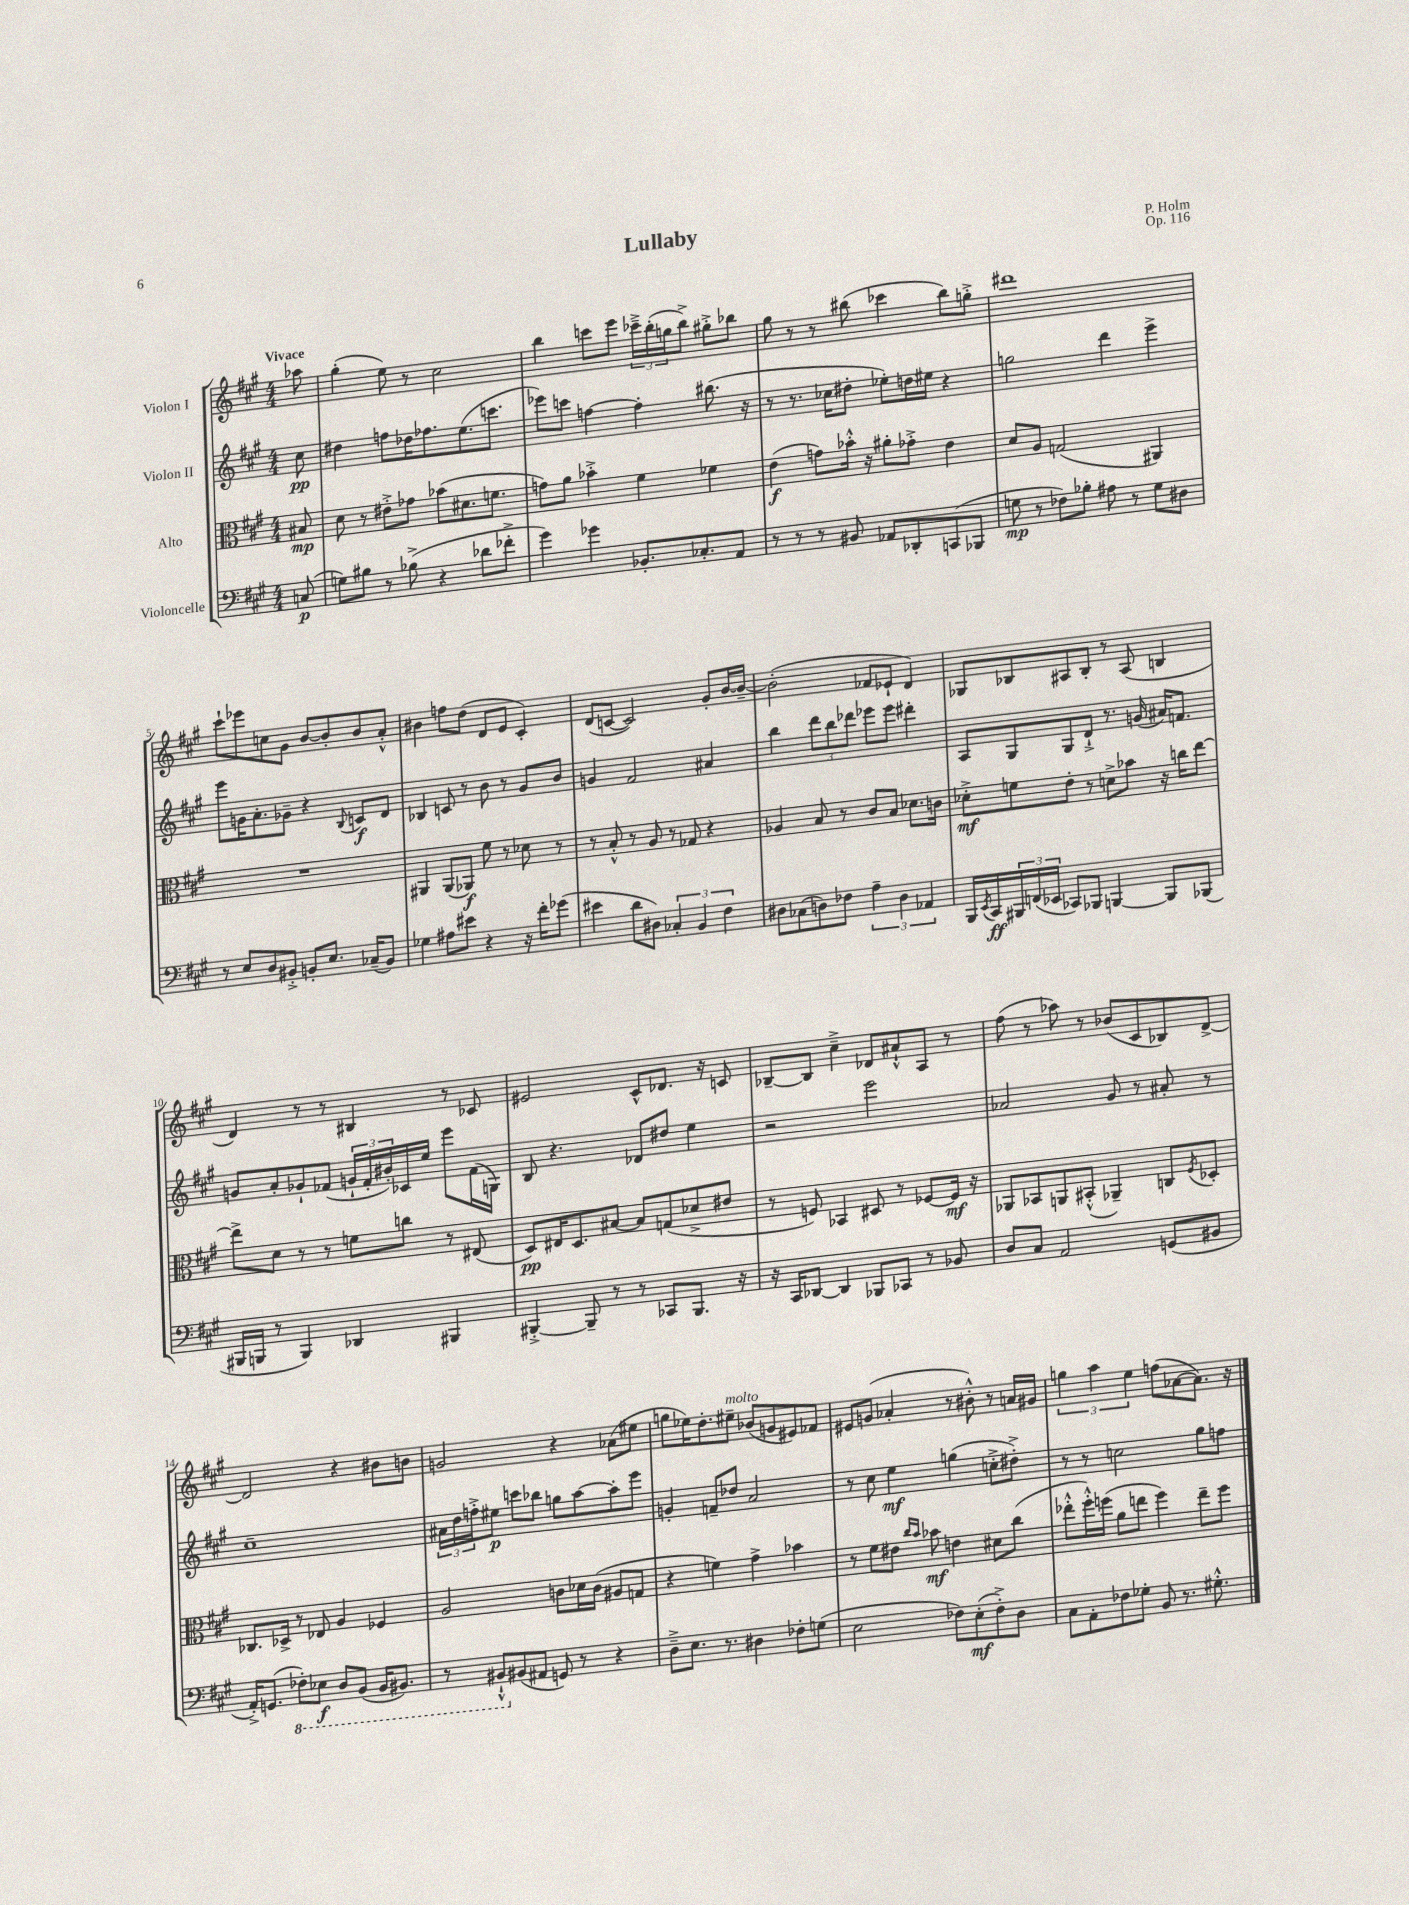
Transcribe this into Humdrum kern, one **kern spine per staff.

**kern	**kern	**kern	**kern
*staff4	*staff3	*staff2	*staff1
*clefF4	*clefC3	*clefG2	*clefG2
*k[f#c#g#]	*k[f#c#g#]	*k[f#c#g#]	*k[f#c#g#]
*M4/4	*M4/4	*M4/4	*M4/4
(8C	8B#	8cc#	8aa-
=	=	=	=
8G)	8d	4dd#	(4gg#'
8B#	8r	.	.
8r	8e#'^	8ff	8ee)
(8B-^	8g-	16dd-	8r
.	.	8.ff-	.
4r	(8b-	.	2cc#
.	8.d#	(8.ee	.
8d-	.	.	.
.	8.f	8.ccc	.
8f-'^	.	.	.
=	=	=	=
4g#)	8g)	8eee-)	4bb
.	8a	8ccc	.
4g-	4b-'^	[4ff	8ccc
.	.	.	8eee
8.BB-'	4f#	4ff']	24ccc-~^
.	.	.	(24bb'
.	.	.	24gg
.	.	.	8bb^)
8.C-'	.	.	.
.	4f-	(8.bb#	8gg#'^
8AA	.	.	8bb-
.	.	16r	.
=	=	=	=
8r	(4e	8r	8gg#
8r	.	8.r	8r
8r	8g)	.	8r
.	.	16cc-	.
8BB#	16b-'^^	8dd#'	(8bb#
.	16r	.	.
8AA-	8a#'	8ee-')	4ccc-
8DD-'	8g-'^	16dd	.
.	.	16ee#	.
(8CC	4e	4r	8bb#)
8BBB-	.	.	8gg'^
=	=	=	=
8G	8d	2gg	1ddd#
8r	8A	.	.
8F-)	(2G	.	.
8B-'	.	.	.
8A#	.	4ddd	.
8r	.	.	.
8G	4AA#)	4eee^	.
8D#	.	.	.
=	=	=	=
8r	1r	8eee	8ccc#`
8E	.	16g	8eee-
.	.	8.a'	.
8D	.	.	8cc
8BB#'^	.	8g-~	8g#
8BB'	.	4r	[8b
8.E	.	.	8b']
.	.	8qqB	.
.	.	8c	8b
(16C-~	.	.	.
8BB)	.	8d	8a'^^
=	=	=	=
4G-	4AA#	4B-	4b#
8A#	(8AA#	8c	8ff
8e#	8AA-)	8r	(8dd
4r	8f#	8b	8d
.	8r	8r	8e
16r	8d-	8g#	4c#')
16f#'	.	.	.
(8g-	8r	8b	.
=	=	=	=
4e#	8r	4g	(8d
.	8B'^^	.	[8c
8d	8r	2f#	2c])
8D#)	8A	.	.
6C-'	8r	.	.
.	8G-	.	.
6BB	.	.	.
.	4r	4a#	8g#'
6F#	.	.	.
.	.	.	[16b
.	.	.	16b~_
=	=	=	=
8D#	4A-	4bb	(2b']
(8C-	.	.	.
8D)	8B	12ddd	.
.	.	12bb	.
8F-	8r	.	.
.	.	12ddd-	.
6A~	8c#	8eee-	8f-
.	8B	8eee-	8e-`
6D	.	.	.
.	8.d-	4ddd#'	4d)
6AA-	.	.	.
.	16c	.	.
=	=	=	=
16BBB	8d-'^	8A	8G-
8qEE	.	.	.
16CC#	.	.	.
24BBB#	8f	8G#	8B-
(24FF	.	.	.
24EE-	.	.	.
8CC-)	8e'	8G#	8A#
8BBB-	8r	8d`^	8B-'
[4BBB	8d^	8.r	8r
.	8b-	.	(8A#
.	.	(16g	.
8BBB]	16r	16a#)	4B
.	16cc	8.f	.
(8BBB-	[8ee	.	.
=	=	=	=
16BBB#	8ee^]	8g	4d)
16BBB	.	.	.
8r	8d	8a'	.
4BBB)	8r	8g-`	8r
.	8r	(8f-	8r
4DD-	8f	24g`	4B#
.	.	24f-'	.
.	.	24b#')	.
.	8cc	16c-	.
.	.	16ee	.
4BBB#	8r	8eee	8r
.	(8E#	(16f-	8c-
.	.	16G)	.
=	=	=	=
[4BBB#'^	8D)	8B	2e#
.	16E#	4.r	.
.	8.D	.	.
8BBB#~]	.	.	.
8r	[8B#	.	.
8r	8B#]	8d-	8c#^^
8CC-	(8G	8dd#	8.d-
8.BBB#	8d-^	4ee	.
.	.	.	16r
.	8e#	.	8c
16r	.	.	.
=	=	=	=
16r	8r	2r	[8B-~
16CC#	.	.	.
[8DD-	8F)	.	8B-]
4DD-]	4BB-	.	4cc#~^
8BBB-	8D#	2eee	8d-
8CC-	8r	.	8a#`^^
8r	[8F-	.	8A
8BB-	16F-]	.	8r
.	16r	.	.
=	=	=	=
8D	8AA-	2a-	(8ff#
8C#	8BB-	.	8r
2AA	8AA	.	8aa-)
.	(8BB#'^^	.	8r
.	4AA-~)	8g#	(8b-
.	.	8r	8c#
(8GG	8C	8a#'	8B-)
.	8qF#	.	.
8BB#	8D-'	8r	[8d^
=	=	=	=
16AA'^)	8.C-	1cc#~	2d]
(8.GG	.	.	.
.	16D-^	.	.
8FF-')	8r	.	.
8EE-	8E-	.	.
8DD	4A	.	4r
(8BBB	.	.	.
16BBB	4F-	.	8b#
8.BBB#)	.	.	.
.	.	.	8b
=	=	=	=
8r	2A	24a#	2g
.	.	24dd	.
.	.	24ff'^	.
8BBB#`^^	.	8ee#	.
(8BB#	.	8ccc	.
8AA#	.	8bb-	.
8GG)	8c	8gg	4r
8r	16d-	[8aa	.
.	(16c	.	.
4r	8A#	8aa']	(8a-
.	8G	8eee	8ee#
=	=	=	=
8D~^	4r	4g'	8gg
8.E	.	.	16ee-)
.	.	.	8.dd'
.	4f)	8f~	.
8.r	.	.	.
.	.	8dd-	8ee#~
4D#	4g#^	2a	(8b-
.	.	.	8g
8F-'	4b-	.	8e#)
(8G	.	.	8f-
=	=	=	=
2E	8r	8r	8e#
.	8f#	8cc#	(8g
.	8e#	4ee	4a-'
.	16qqcc#	.	.
.	16qqb	.	.
.	8b-	.	.
8F-)	4e	(4gg	8r
(8E'	.	.	8b#'^^)
8F-'^)	8d#	8cc'^	8r
8D	(8cc#	8dd#'^)	16a
.	.	.	16g#
=	=	=	=
8C#	8ee-'^^	8r	6gg
8AA'	16ff#'^^)	8r	.
.	.	.	6aa
.	(16ff	.	.
8F-	8a	2cc	.
.	.	.	6ee
8G-'	8ee	.	.
8BB	4ff)	.	(8ff
8.r	.	.	[8a-
.	8ee~	8gg#	8.a-])
8.G#'^^	.	.	.
.	8ff	8ff	.
.	.	.	16r
==	==	==	==
*-	*-	*-	*-
